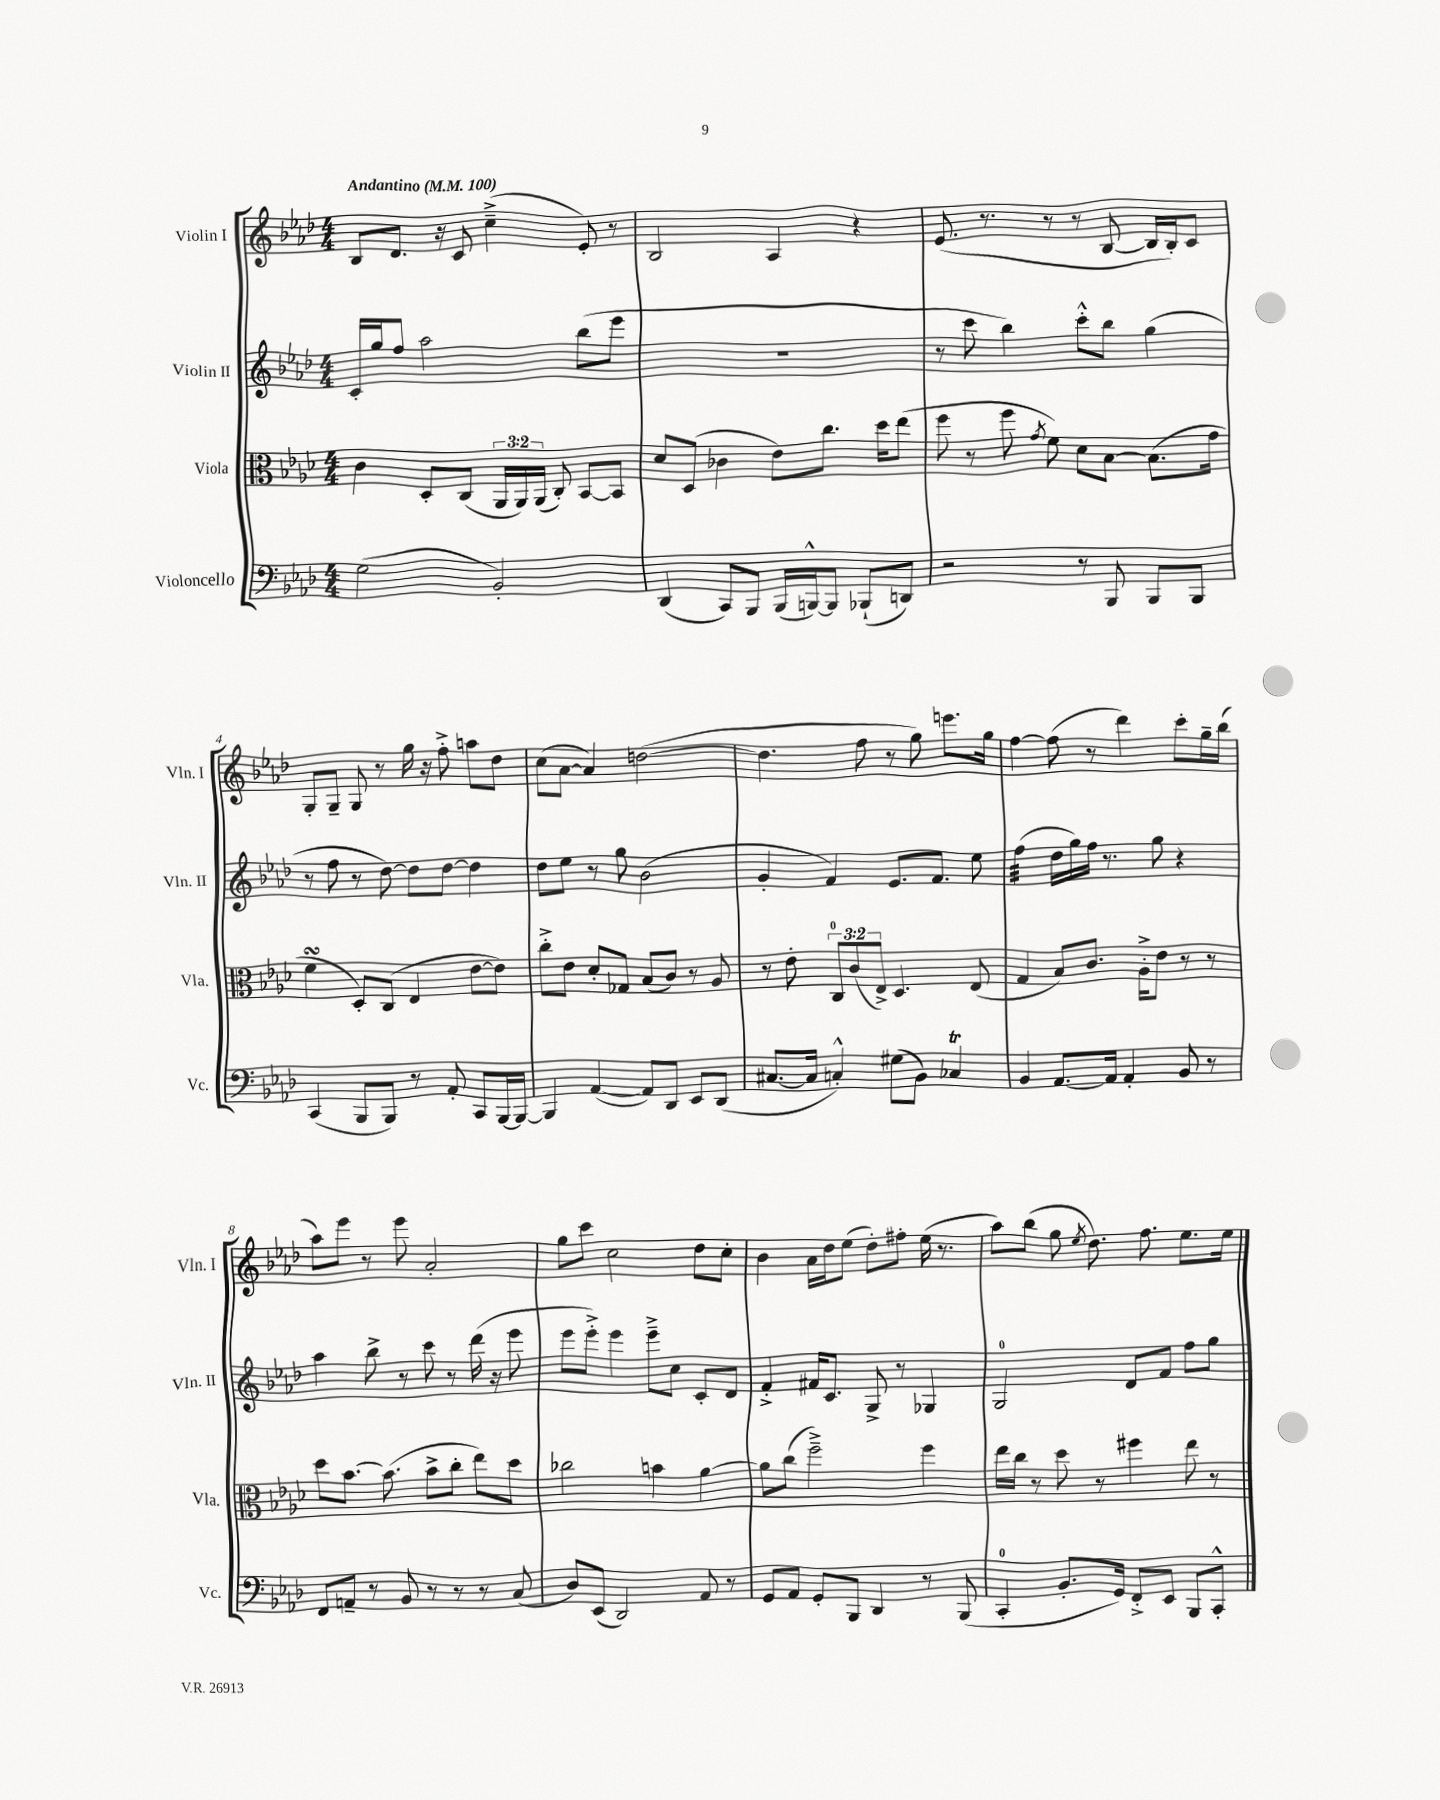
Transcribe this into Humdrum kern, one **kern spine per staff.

**kern	**kern	**kern	**kern
*staff4	*staff3	*staff2	*staff1
*clefF4	*clefC3	*clefG2	*clefG2
*k[b-e-a-d-]	*k[b-e-a-d-]	*k[b-e-a-d-]	*k[b-e-a-d-]
*M4/4	*M4/4	*M4/4	*M4/4
*MM100	*MM100	*MM100	*MM100
(2G	4c	16c'	8B-
.	.	16gg	.
.	.	8ff	8.d-
.	8D-'	2aa-	.
.	.	.	16r
.	(8C	.	8c
2BB-')	24AA-	.	(4cc~^
.	24AA-)	.	.
.	(24AA-	.	.
.	8C')	.	.
.	[8BB-	(8bb-	8e-')
.	8BB-]	8eee-	8r
=	=	=	=
(4DD-	8d-	1r	2B-
.	(8D-	.	.
8CC)	4c-	.	.
8BBB-	.	.	.
(16BBB-	8e-)	.	4A-
[16BBB^^)	.	.	.
8BBB]	8.cc	.	.
(8BBB-`	.	.	4r
.	16dd-	.	.
8DD)	(8ee-	.	.
=	=	=	=
2r	8ff	8r	(8.e-
.	8r	8ccc	.
.	.	.	8.r
.	8ff	4bb-)	.
.	8qg	.	.
.	8f)	.	8r
8r	8d-	8ccc'^^	8r
8BBB-	[8B-	8bb-	[8B-
8BBB-	(8.B-]	(4gg	16B-]
.	.	.	16B-')
8BBB-	.	.	8c
.	16g	.	.
=	=	=	=
(4CC	4f	8r	8G'
.	.	8ff	8G~
8BBB-	8D-')	8r	8G
8BBB-)	(8C	[8dd-)	8r
8r	4E-	8dd-]	16gg
.	.	.	16r
8AA-'	.	[8dd-	8ff'^
8CC	[8e-	4dd-]	8aa
[16BBB-	8e-])	.	8dd-
16BBB-_	.	.	.
=	=	=	=
4BBB-]	8cc'^	8dd-	(8cc
.	8e-	8ee-	[8a-
([4AA-	8d-'	8r	4a-])
.	8G-	8gg	.
8AA-])	(8B-	(2b-	([2dd
8DD-	8c)	.	.
8EE-	8r	.	.
(8DD-	8A-	.	.
=	=	=	=
[8.C#	8r	4g'	4.dd]
.	8e-'	.	.
16C#]	.	.	.
4C'^^)	12C	4f)	.
.	(12c	.	.
.	.	.	8ff
.	12E-^)	.	.
(8G#	4.D-	8.e-	8r
8BB-)	.	.	8gg)
.	.	8.f	.
4C-	.	.	8.eee
.	(8E-	8ee-	.
.	.	.	16gg
=	=	=	=
4BB-	4G	(4ff	[4ff
[8.AA-	8B-)	16dd-	(8ff]
.	.	16gg)	.
.	8.c	16ff	8r
16AA-]	.	8.r	.
4AA-'	.	.	4ddd-)
.	16A-'^	.	.
.	8e-	8gg	.
8BB-	8r	4r	8ccc'
8r	8r	.	16gg~
.	.	.	(16bb-
=	=	=	=
8FF	8dd-	4aa-	8aa-)
8AA~	[8.b-	.	8eee-
8r	.	8bb-^	8r
.	(8.b-]	.	.
8BB-	.	8r	8eee-
8r	8b-^	8ccc	2a-'
8r	8cc'	8r	.
8r	8ee-)	(16ddd-	.
.	.	16r	.
(8C	8dd-	8eee-	.
=	=	=	=
8D-)	2cc-	8eee-	8gg
(8EE-	.	8eee-'^)	8ccc
2DD-)	.	4eee-	2cc
.	4b	8eee-~^	.
.	.	8cc	.
8AA-	[4a-	8c'	8dd-
8r	.	8d-	8cc'
=	=	=	=
8GG	8a-]	4f'^	4b-
8AA-	(8cc	.	.
8GG'	2ff~^)	16f#	16a-
.	.	8.c	16dd-
8BBB-	.	.	(8ee-
4DD-	.	8G^	8dd-')
.	.	8r	8ff#'
8r	4ff	4G-	(16ee-
.	.	.	8.r
(8BBB-	.	.	.
=	=	=	=
4CC'	16ee-	2G	8aa-)
.	16cc	.	.
.	8r	.	(8bb-
8.BB-'	8dd-	.	8gg
.	.	.	8qee-
.	8r	.	8.dd-)
16GG)	.	.	.
8FF'^	4ff#	8d-	.
.	.	.	8.ff
8EE-	.	8f	.
8BBB-	8ee-	8ff	8.ee-
8CC'^^	8r	8gg	.
.	.	.	16ee-
==	==	==	==
*-	*-	*-	*-
